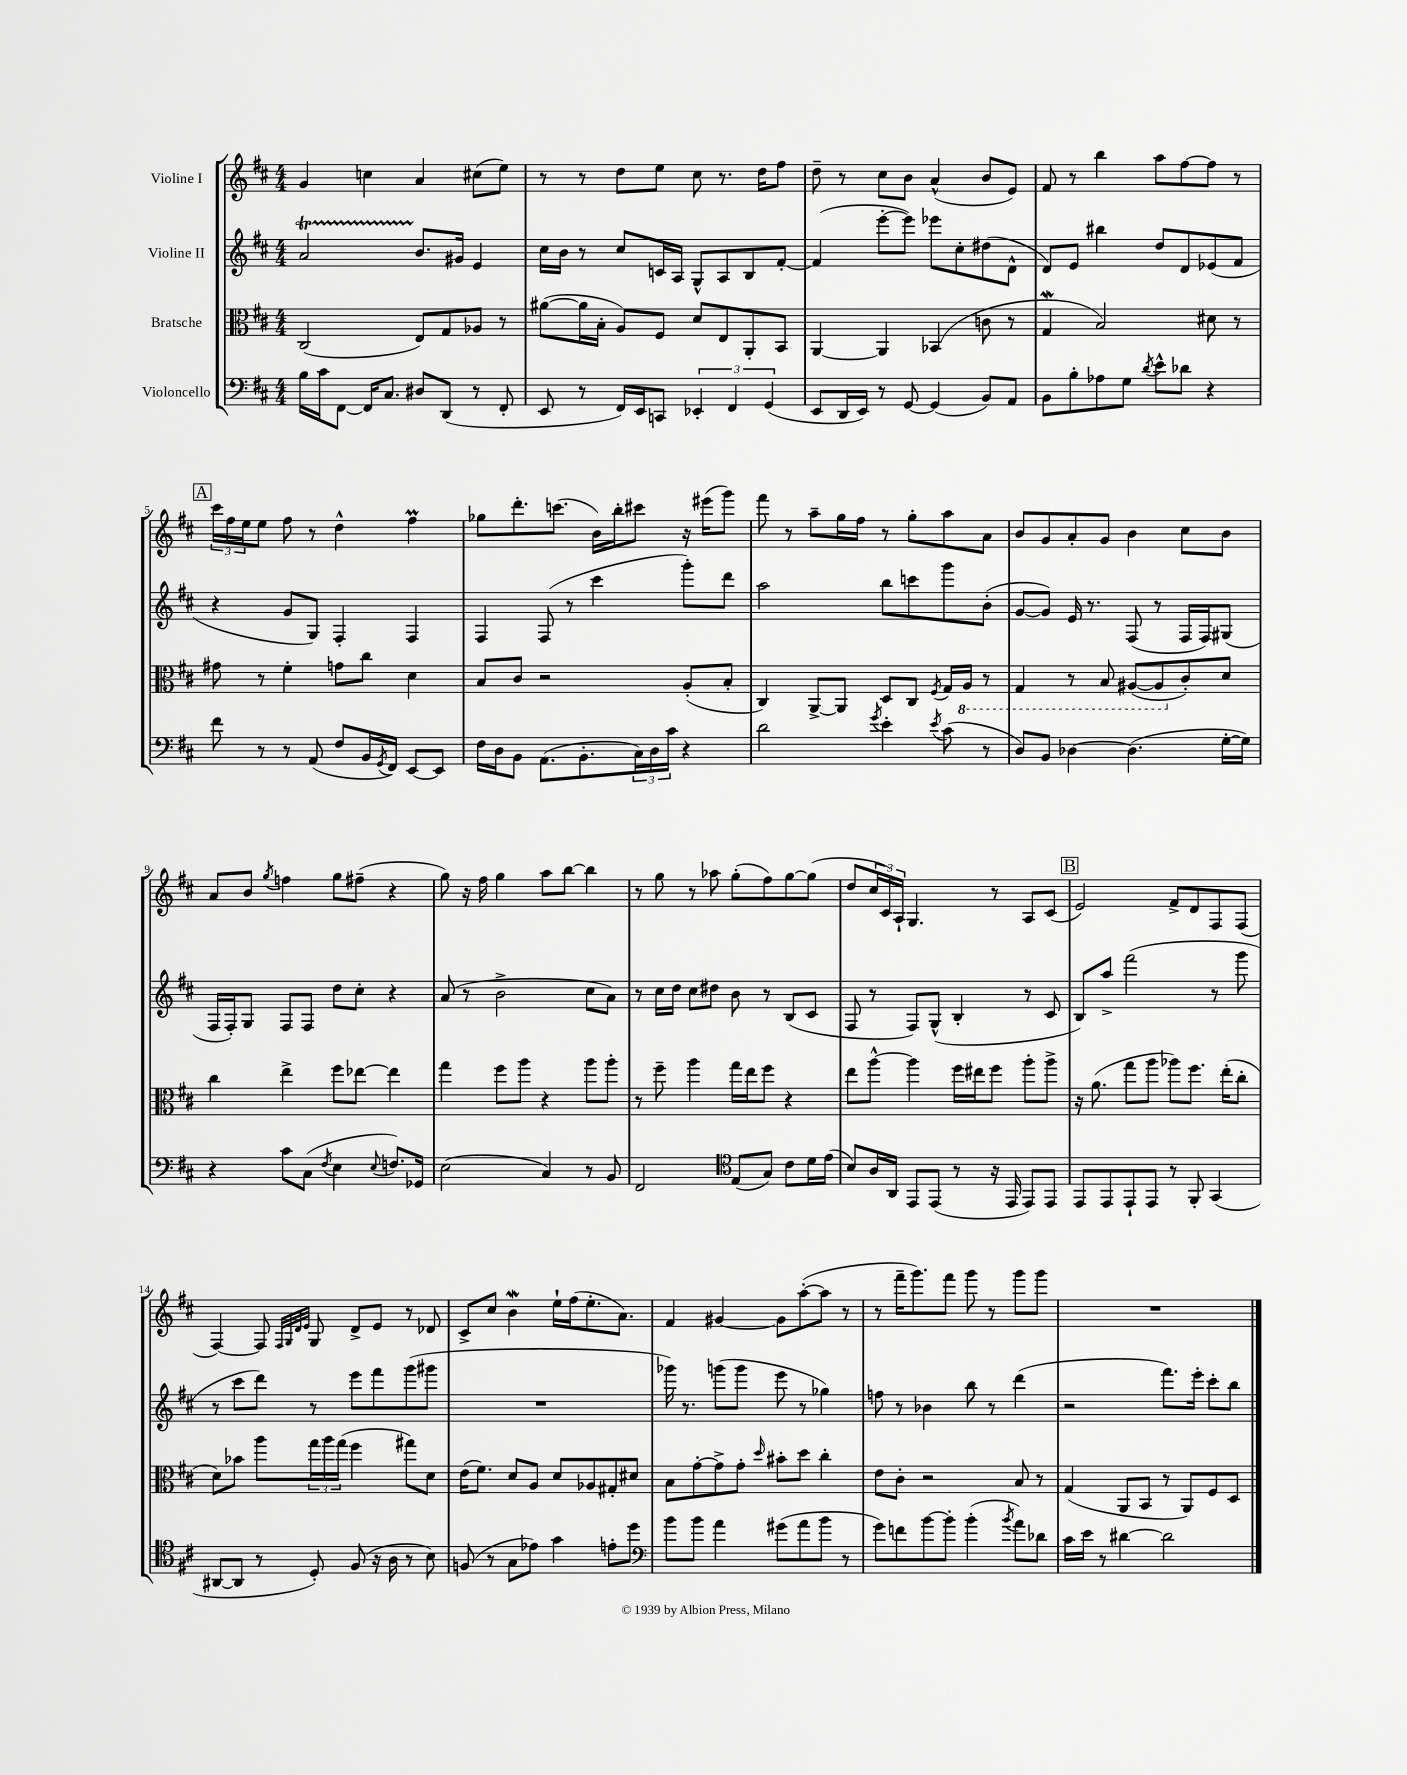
<<
\new StaffGroup <<
\new Staff = "s0" \with { instrumentName = "Violine I" } {
    \clef treble \key d \major \numericTimeSignature \time 4/4
    g'4 c''4 a'4 cis''8( e''8) |
    r8 r8 d''8 e''8 cis''8 r8. d''16 fis''8 |
    d''8-- r8 cis''8 b'8 a'4-^( b'8 e'8) |
    fis'8 r8 b''4 a''8 fis''8~ fis''8 r8 |
    \mark \markup { \box "A" } \tuplet 3/2 { cis'''16 fis''16 e''16 } e''8 fis''8 r8 d''4-^ fis''4\prall |
    ges''8 d'''8.-. c'''8.( b'16) b''16-. cis'''8 r16 eis'''16( g'''8) |
    fis'''8 r8 a''8-- g''16 fis''16 r8 g''8-. a''8 a'8 |
    b'8 g'8 a'8-. g'8 b'4 cis''8 b'8 |
    a'8 b'8 \acciaccatura { g''8 } f''4 g''8 fis''8--( r4 |
    g''8) r16 fis''16 g''4 a''8 b''8~ b''4 |
    r8 g''8 r8 aes''8 g''8-.( fis''8) g''8~ g''8( |
    d''8 \tuplet 3/2 { cis''16 cis'16) a16-! } g4. r8 a8 cis'8( |
    \mark \markup { \box "B" } e'2) fis'8-> d'8 fis8 fis8( |
    fis4~) fis8 \grace { fis32 g32 d'32 e'32 } g8 d'8-> e'8 r8 des'8 |
    cis'8-> cis''8 b'4\mordent e''16-! fis''16( e''8.-. a'8.) |
    fis'4 gis'4~ gis'8 a''8~-.( a''8 r8 |
    r8 fis'''16-- g'''8.) fis'''8 g'''8 r8 g'''8 g'''8 |
    R1 \bar "|." |
}
\new Staff = "s1" \with { instrumentName = "Violine II" } {
    \clef treble \key d \major \numericTimeSignature \time 4/4
    a'2\startTrillSpan b'8.\stopTrillSpan gis'16 e'4 |
    cis''16 b'16 r8 cis''8 c'16 a16 g8-^ a8 b8 fis'8~-. |
    fis'4( e'''8~-. e'''8) ees'''8 cis''8-. dis''8( d'8-^ |
    d'8) e'8 bis''4 d''8 d'8 ees'8( fis'8 |
    \mark \markup { \box "A" } r4 g'8 g8) fis4-. fis4 |
    fis4 fis8( r8 cis'''4 g'''8-.) d'''8 |
    a''2 b''8 c'''8 g'''8 b'8-.( |
    g'8~ g'8) e'16 r8. fis8( r8 fis16 fis16) gis8( |
    fis16 fis16-.) g8 fis8 fis8 d''8 cis''8-. r4 |
    a'8( r8 b'2-> cis''8 a'8) |
    r8 cis''16 d''16 cis''8 dis''8 b'8 r8 b8( cis'8 |
    fis8 r8 fis8) g8-^( b4-. r8 cis'8 |
    \mark \markup { \box "B" } b8) a''8-> fis'''2( r8 g'''8 |
    r8 cis'''8 d'''8) r8 e'''8 fis'''8 g'''8( gis'''8 |
    R1 |
    ges'''16) r8. g'''8( g'''8 e'''8 r8 ges''4) |
    f''8 r8 bes'4 b''8 r8 d'''4( |
    r2 fis'''8.) e'''16-. cis'''8-. b''8 \bar "|." |
}
\new Staff = "s2" \with { instrumentName = "Bratsche" } {
    \clef alto \key d \major \numericTimeSignature \time 4/4
    cis2( e8) g8 aes8 r8 |
    ais'8~( ais'16 b16-. a8) fis8 d'8 e8 a,8-. b,8 |
    a,4~ a,4 bes,4( c'8 r8 |
    g4\mordent b2) dis'8 r8 |
    \mark \markup { \box "A" } gis'8 r8 fis'4-. g'8 cis''8 d'4 |
    b8 cis'8 r2 a8-.( b8-. |
    cis4) a,8~-> a,8 d8 cis8 \acciaccatura { fis8 } g16 \ottava #-1 a,16 r8 |
    g,4 r8 b,8 ais,8~( ais,8 \ottava #0 cis'8-.) d'8 |
    cis''4 e''4-> fis''8 ees''8~ ees''4 |
    g''4 fis''8 a''8 r4 a''8 a''8-. |
    r8 fis''8-- a''4 g''16 e''16 fis''8 r4 |
    e''8 a''8~-^ a''4 fis''16 eis''16 fis''8 a''8-. a''8-> |
    \mark \markup { \box "B" } r16 a'8.( g''8 a''8 aes''8) fis''8. e''16-.( cis''8-. |
    d'8) bes'8 a''8 \tuplet 3/2 { g''16 a''16 g''16( } fis''4 gis''8) d'8 |
    e'16( fis'8.) d'8 a8 d'8 aes8 gis8-. dis'8 |
    b8 g'8~-. g'8-> g'8-. \grace { d''16 } bis'8-. d''8 cis''4-. |
    e'8 cis'8-. r2 b8 r8 |
    g4( a,8 b,8 r8 a,8) fis8 d8 \bar "|." |
}
\new Staff = "s3" \with { instrumentName = "Violoncello" } {
    \clef bass \key d \major \numericTimeSignature \time 4/4
    b16 cis'16 fis,8~ fis,16 cis8. dis8 d,8( r8 fis,8-. |
    e,8 r8 fis,16) e,16 c,8 \tuplet 3/2 { ees,4-. fis,4 g,4( } |
    e,8 d,16 e,16) r8 g,8~ g,4( b,8) a,8 |
    b,8 b8-. aes8 g8 \acciaccatura { d'8 } e'8-^ des'8 r4 |
    \mark \markup { \box "A" } fis'8 r8 r8 a,8( fis8 b,16 \acciaccatura { g,8 } fis,16) e,8~ e,8 |
    fis16 d16 b,8 a,8.( b,8.-. \tuplet 3/2 { cis16) d16 cis'16 } r4 |
    d'2 \acciaccatura { g'8 } e'4-. \acciaccatura { e'8 } cis'8( r8 |
    d8) b,8 des4~ des4.( g16~-. g16) |
    r4 cis'8 cis8( \acciaccatura { fis8 } e4 \appoggiatura { e8 } f8.) ges,16 |
    e2( cis4) r8 b,8 |
    fis,2 \clef tenor e8( g8) cis'8 d'16 e'16( |
    b8) a16 a,16 e,8 e,8( r8 r16 e,16 e,8) e,8 |
    \mark \markup { \box "B" } e,8 e,8 e,8-! e,8 r8 fis,8-. g,4( |
    ais,8~ ais,8 r8 d8-.) fis8( r16 a16 r8 b8) |
    f8( r8 g8 ees'8) g'4 e'8-. d''8 |
    \clef bass b'8 b'8 a'4 gis'8( a'8 b'8 r8 |
    g'8) f'8 b'8~ b'8-. b'4-.( \acciaccatura { b'8 } a'8) des'8 |
    cis'16 e'16 r8 dis'4~ dis'2 \bar "|." |
}
>>
>>
